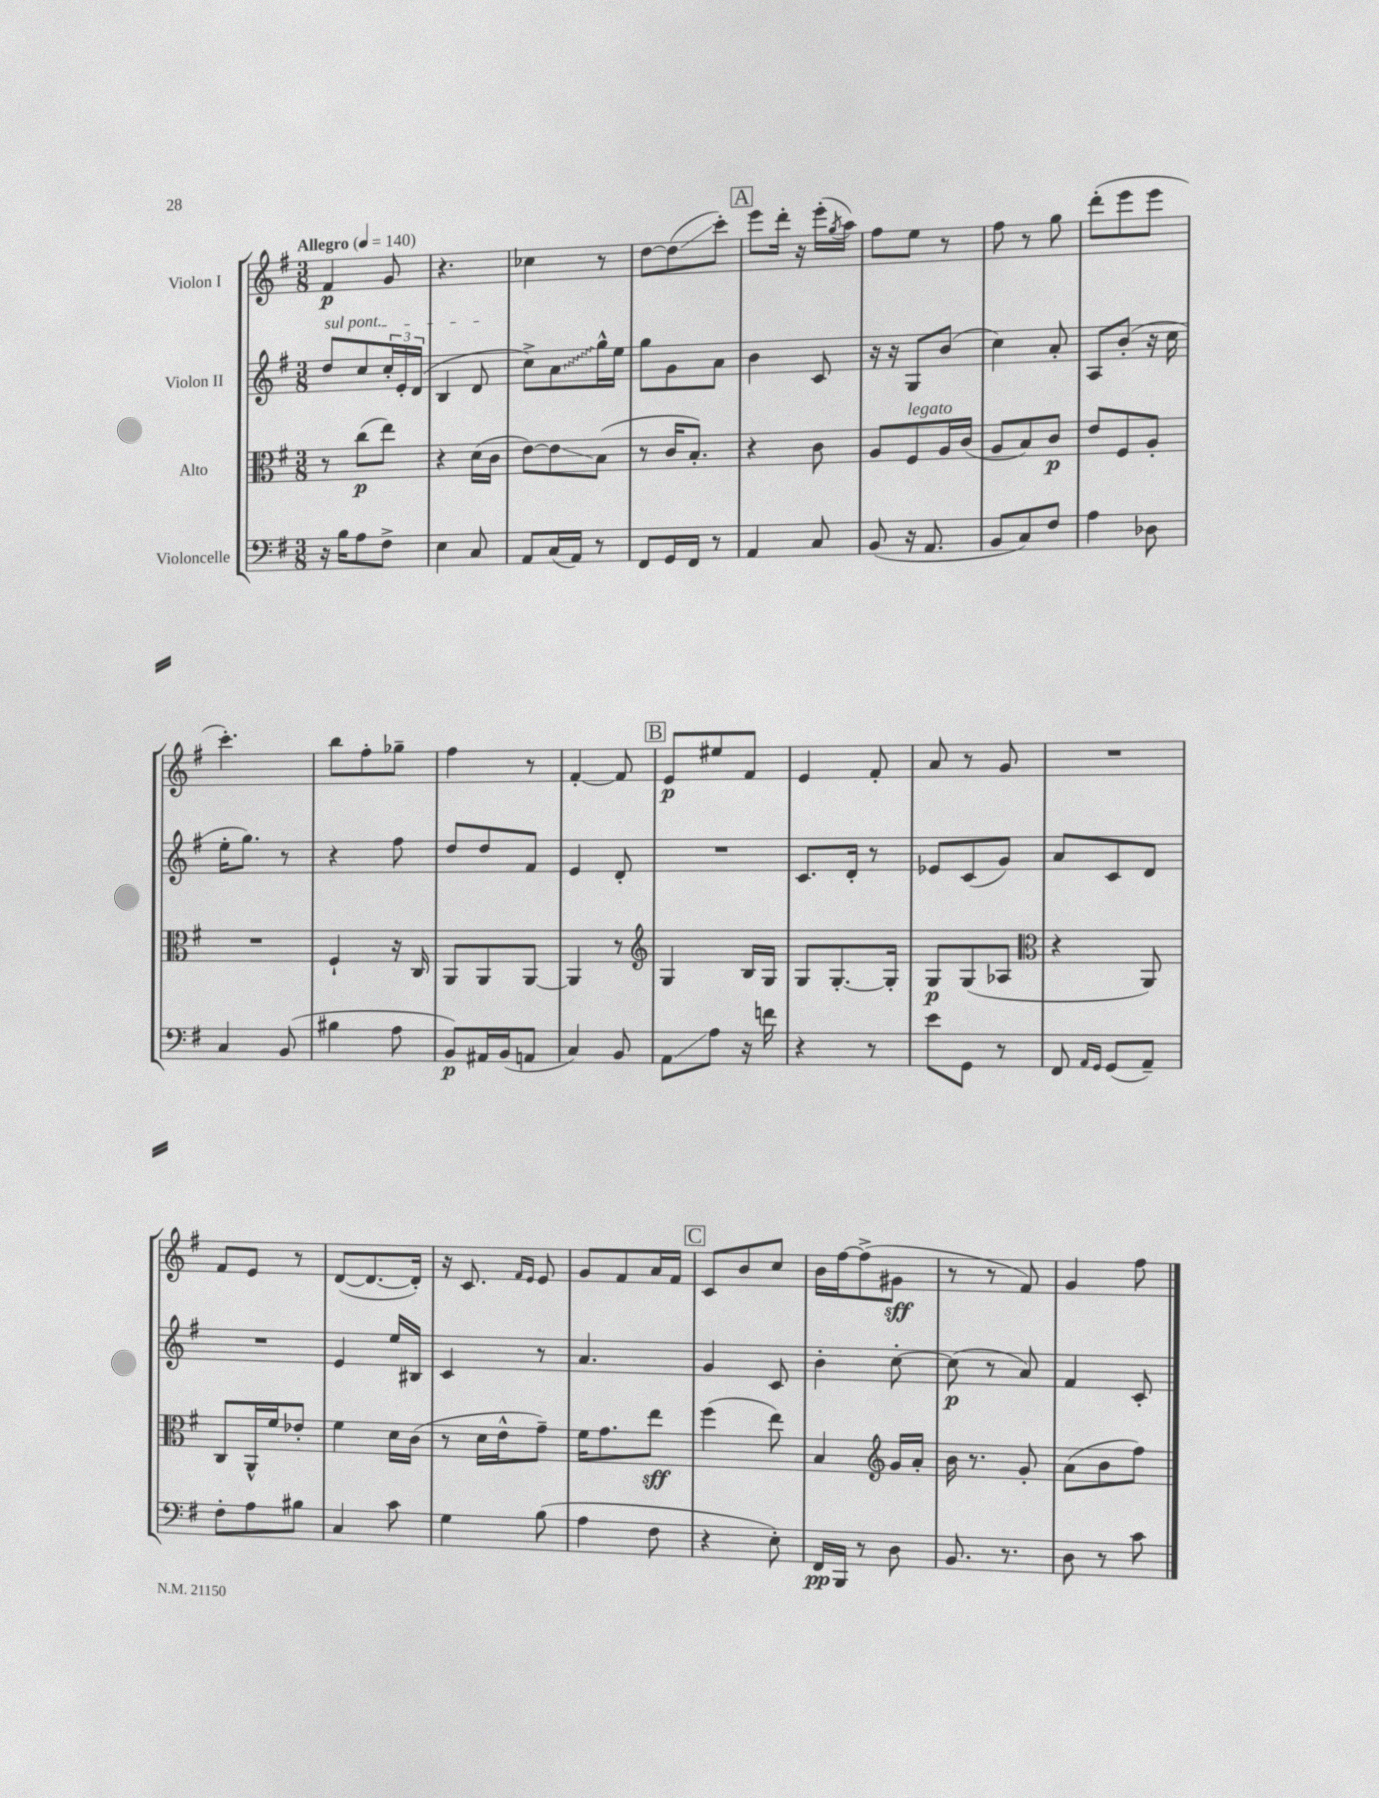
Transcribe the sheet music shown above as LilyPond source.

<<
\new StaffGroup <<
\new Staff = "s0" \with { instrumentName = "Violon I" } {
    \clef treble \key g \major \numericTimeSignature \time 3/8 \tempo "Allegro" 4 = 140
    fis'4\p g'8 |
    r4. |
    ces''4 r8 |
    d''8~ d''8\glissando( c'''8-.) |
    \mark \markup { \box "A" } e'''8 d'''16-. r16 e'''16-.( \acciaccatura { g''8 } a''16) |
    fis''8 e''8 r8 |
    fis''8 r8 g''8 |
    d'''8-.( e'''8 e'''8 |
    c'''4.-.) |
    b''8 fis''8-. ges''8-- |
    fis''4 r8 |
    fis'4~-. fis'8 |
    \mark \markup { \box "B" } e'8\p eis''8 fis'8 |
    e'4 fis'8-. |
    a'8 r8 g'8 |
    R4. |
    fis'8 e'8 r8 |
    d'8~( d'8.~ d'16-.) |
    r16 c'8. \grace { fis'16 e'16 } e'8 |
    g'8 fis'8 a'16 fis'16 |
    \mark \markup { \box "C" } c'8 b'8 c''8 |
    b'16 fis''16~ fis''8->( gis'8\sff |
    r8 r8 fis'8) |
    g'4 fis''8 \bar "|." |
}
\new Staff = "s1" \with { instrumentName = "Violon II" } {
    \clef treble \key g \major \numericTimeSignature \time 3/8
    \once \override TextSpanner.bound-details.left.text = \markup { \italic "sul pont." } d''8\startTextSpan c''8 \tuplet 3/2 { c''16-. e'16-. d'16( } |
    b4 d'8\stopTextSpan |
    c''8->) \once \override Glissando.style = #'zigzag a'8\glissando g''16-^ e''16 |
    g''8 g'8 a'8 |
    \mark \markup { \box "A" } b'4 c'8 |
    r16 r16 g8 b'8( |
    c''4) a'8-. |
    a8 b'8-.( r16 c''16 |
    e''16-. g''8.) r8 |
    r4 fis''8 |
    d''8 d''8 fis'8 |
    e'4 d'8-. |
    \mark \markup { \box "B" } R4. |
    c'8. d'16-. r8 |
    ees'8 c'8( g'8) |
    a'8 c'8 d'8 |
    R4. |
    e'4 e''16 bis16 |
    c'4 r8 |
    a'4. |
    \mark \markup { \box "C" } g'4 c'8 |
    b'4-. c''8~-. |
    c''8\p( r8 a'8) |
    fis'4 c'8-. \bar "|." |
}
\new Staff = "s2" \with { instrumentName = "Alto" } {
    \clef alto \key g \major \numericTimeSignature \time 3/8
    r8 c''8\p( e''8) |
    r4 d'16( c'16 |
    e'8~) e'8\glissando b8( |
    r8 c'16 b8.-.) |
    \mark \markup { \box "A" } r4 c'8 |
    a8 fis8^\markup { \italic "legato" } a16 c'16( |
    a8 b8) c'8\p |
    e'8 fis8 a8-. |
    R4. |
    fis4-! r16 c16 |
    a,8 a,8 a,8~ |
    a,4 r8 |
    \mark \markup { \box "B" } \clef treble g4 b16 g16 |
    g8 g8.~-. g16-. |
    g8\p g8( aes8 |
    \clef alto r4 a,8) |
    c8 a,16-^ fis'16 ees'8-. |
    fis'4 d'16 c'16( |
    r8 d'16 e'16-^ g'8--) |
    fis'16 g'8. e''8\sff |
    \mark \markup { \box "C" } fis''4( e''8) |
    b4 \clef treble g'16 a'16-. |
    b'16 r8. g'8-. |
    a'8( b'8 fis''8) \bar "|." |
}
\new Staff = "s3" \with { instrumentName = "Violoncelle" } {
    \clef bass \key g \major \numericTimeSignature \time 3/8
    r16 b16 a8 fis8-> |
    e4 c8 |
    a,8 c16( a,16) r8 |
    fis,8 g,16 fis,16 r8 |
    \mark \markup { \box "A" } a,4 c8 |
    b,8( r16 a,8. |
    b,8 c8) fis8 |
    a4 des8 |
    c4 b,8( |
    bis4 a8 |
    b,8\p) ais,16 b,16( a,8 |
    c4) b,8 |
    \mark \markup { \box "B" } a,8\glissando a8 r16 f'16 |
    r4 r8 |
    e'8 g,8 r8 |
    fis,8 \grace { a,16 g,16 } g,8( a,8--) |
    fis8-. a8 bis8 |
    c4 c'8 |
    g4 b8( |
    a4 fis8 |
    \mark \markup { \box "C" } r4 e8-.) |
    fis,16\pp b,,16 r8 d8 |
    b,8. r8. |
    d8 r8 c'8 \bar "|." |
}
>>
>>
\layout { \context { \Score \remove "Bar_number_engraver" } }
